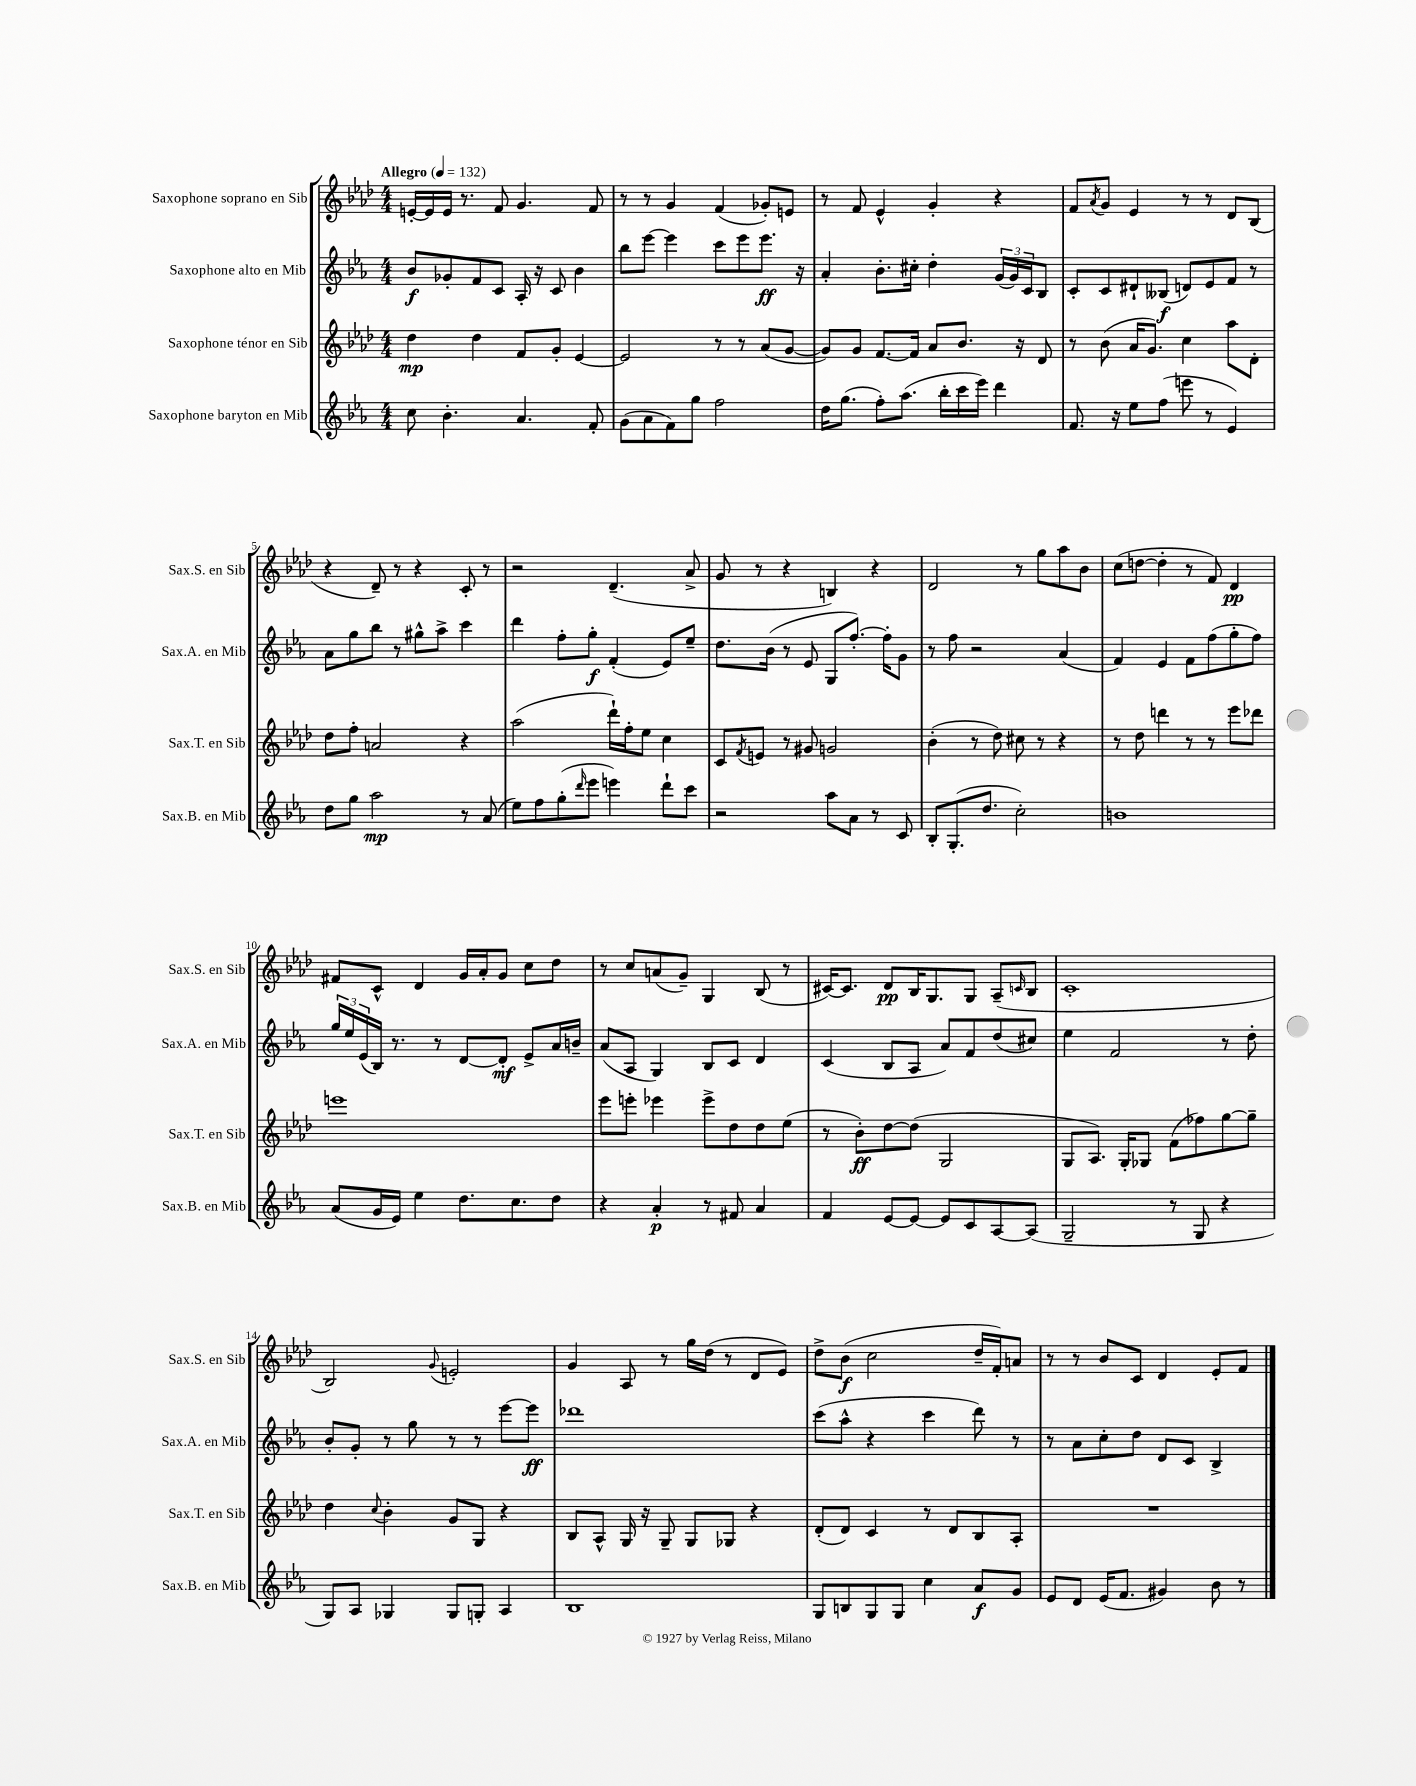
<<
\new StaffGroup <<
\new Staff = "s0" \with { instrumentName = "Saxophone soprano en Sib" shortInstrumentName = "Sax.S. en Sib" } {
    \clef treble \key aes \major \numericTimeSignature \time 4/4 \tempo "Allegro" 4 = 132
    e'16~-. e'16 e'16 r8. f'8 g'4. f'8 |
    r8 r8 g'4 f'4( ges'8-.) e'8 |
    r8 f'8 ees'4-^ g'4-. r4 |
    f'8 \acciaccatura { aes'8 } g'8 ees'4 r8 r8 des'8 bes8( |
    r4 des'8--) r8 r4 c'8-. r8 |
    r2 des'4.--( aes'8-> |
    g'8 r8 r4 b4) r4 |
    des'2 r8 g''8 aes''8 bes'8 |
    c''8( d''8~ d''4-. r8 f'8) des'4\pp |
    fis'8 c'8-^ des'4 g'16 aes'16-. g'8 c''8 des''8 |
    r8 c''8 a'8( g'8--) g4 bes8( r8 |
    cis'16~) cis'8. des'8\pp bes16 g8. g8 aes8--( \grace { c'16 } bes8 |
    c'1-. |
    bes2) \appoggiatura { g'8 } e'2-. |
    g'4 aes8 r8 g''16 des''16( r8 des'8 ees'8) |
    des''8-> bes'8\f( c''2 des''16-- f'16-.) a'8 |
    r8 r8 bes'8 c'8 des'4 ees'8-. f'8 \bar "|." |
}
\new Staff = "s1" \with { instrumentName = "Saxophone alto en Mib" shortInstrumentName = "Sax.A. en Mib" } {
    \clef treble \key ees \major \numericTimeSignature \time 4/4
    bes'8\f ges'8-. f'8 c'8 aes16-. r16 c'8 bes'4 |
    bes''8 ees'''8~ ees'''4 c'''8 ees'''8 ees'''8.\ff r16 |
    aes'4-. bes'8.-. cis''16-. d''4-. \tuplet 3/2 { g'16( g'16) c'16 } bes8 |
    c'8-. c'8 dis'8-! beses8\f( d'8) ees'8 f'8 r8 |
    aes'8 g''8 bes''8 r8 gis''8-^ aes''8-> c'''4 |
    d'''4 f''8-. g''8-.\f f'4-.( ees'8) ees''8-- |
    d''8. bes'16( r8 ees'8 g8 f''8.~-.) f''16-. g'8 |
    r8 f''8 r2 aes'4( |
    f'4) ees'4 f'8 f''8( g''8-. f''8) |
    \tuplet 3/2 { g''16 ees''16 ees'16( } bes16) r8. r8 d'8~ d'8-.\mf ees'8-> aes'16 b'16-- |
    aes'8( aes8 g4) bes8 c'8 d'4 |
    c'4( bes8 aes8 aes'8) f'8 d''8( cis''8) |
    ees''4 f'2 r8 d''8-. |
    bes'8-. g'8-. r8 g''8 r8 r8 ees'''8~ ees'''8\ff |
    des'''1 |
    c'''8( aes''8-^ r4 c'''4 d'''8) r8 |
    r8 aes'8 c''8-. d''8 d'8 c'8 bes4-> \bar "|." |
}
\new Staff = "s2" \with { instrumentName = "Saxophone ténor en Sib" shortInstrumentName = "Sax.T. en Sib" } {
    \clef treble \key aes \major \numericTimeSignature \time 4/4
    des''4\mp des''4 f'8 g'8-. ees'4~ |
    ees'2 r8 r8 aes'8( g'8~ |
    g'8) g'8 f'8.~ f'16 aes'8 bes'8. r16 des'8 |
    r8 bes'8( aes'16 g'8.) c''4 aes''8 des'8-. |
    des''8 f''8-. a'2 r4 |
    aes''2( des'''16-!) f''16-. ees''8 c''4 |
    c'8 \acciaccatura { f'8 } e'8 r8 gis'8 g'2 |
    bes'4-.( r8 des''8) cis''8 r8 r4 |
    r8 des''8 d'''4 r8 r8 ees'''8 des'''8 |
    e'''1 |
    ees'''8 e'''8-. ees'''4 ees'''8-> des''8 des''8 ees''8( |
    r8 bes'8-.\ff) des''8~ des''8( g2 |
    g8 aes8.) g16-. ges8 f'8( fes''8) g''8~ g''8-- |
    des''4 \appoggiatura { c''8 } bes'4-. g'8 g8 r4 |
    bes8 aes8-^ g16 r16 g8-- g8 ges8 r4 |
    des'8-.( des'8) c'4 r8 des'8 bes8 aes8-. |
    R1 \bar "|." |
}
\new Staff = "s3" \with { instrumentName = "Saxophone baryton en Mib" shortInstrumentName = "Sax.B. en Mib" } {
    \clef treble \key ees \major \numericTimeSignature \time 4/4
    c''8 bes'4.-. aes'4. f'8-. |
    g'8( aes'8 f'8) g''8 f''2 |
    d''16 g''8.( f''8-.) aes''8.( bes''16-. c'''16 ees'''16) d'''4 |
    f'8. r16 ees''8 f''8( e'''8 r8 ees'4) |
    d''8 g''8 aes''2\mp r8 aes'8( |
    ees''8) f''8 g''8-.( \grace { d'''16 } ees'''8 e'''4) d'''8-! c'''8 |
    r2 aes''8 aes'8 r8 c'8 |
    bes8-. g8.-.( d''8. c''2-.) |
    b'1 |
    aes'8( g'16 ees'16) ees''4 d''8. c''8. d''8 |
    r4 aes'4-.\p r8 fis'8 aes'4 |
    f'4 ees'8~ ees'8~ ees'8 c'8 aes8~ aes8( |
    g2-- r8 g8 r4 |
    g8) aes8 ges4 ges8 g8-. aes4 |
    bes1 |
    g8 b8 g8 g8 c''4 aes'8\f g'8 |
    ees'8 d'8 ees'16( f'8. gis'4) bes'8 r8 \bar "|." |
}
>>
>>
